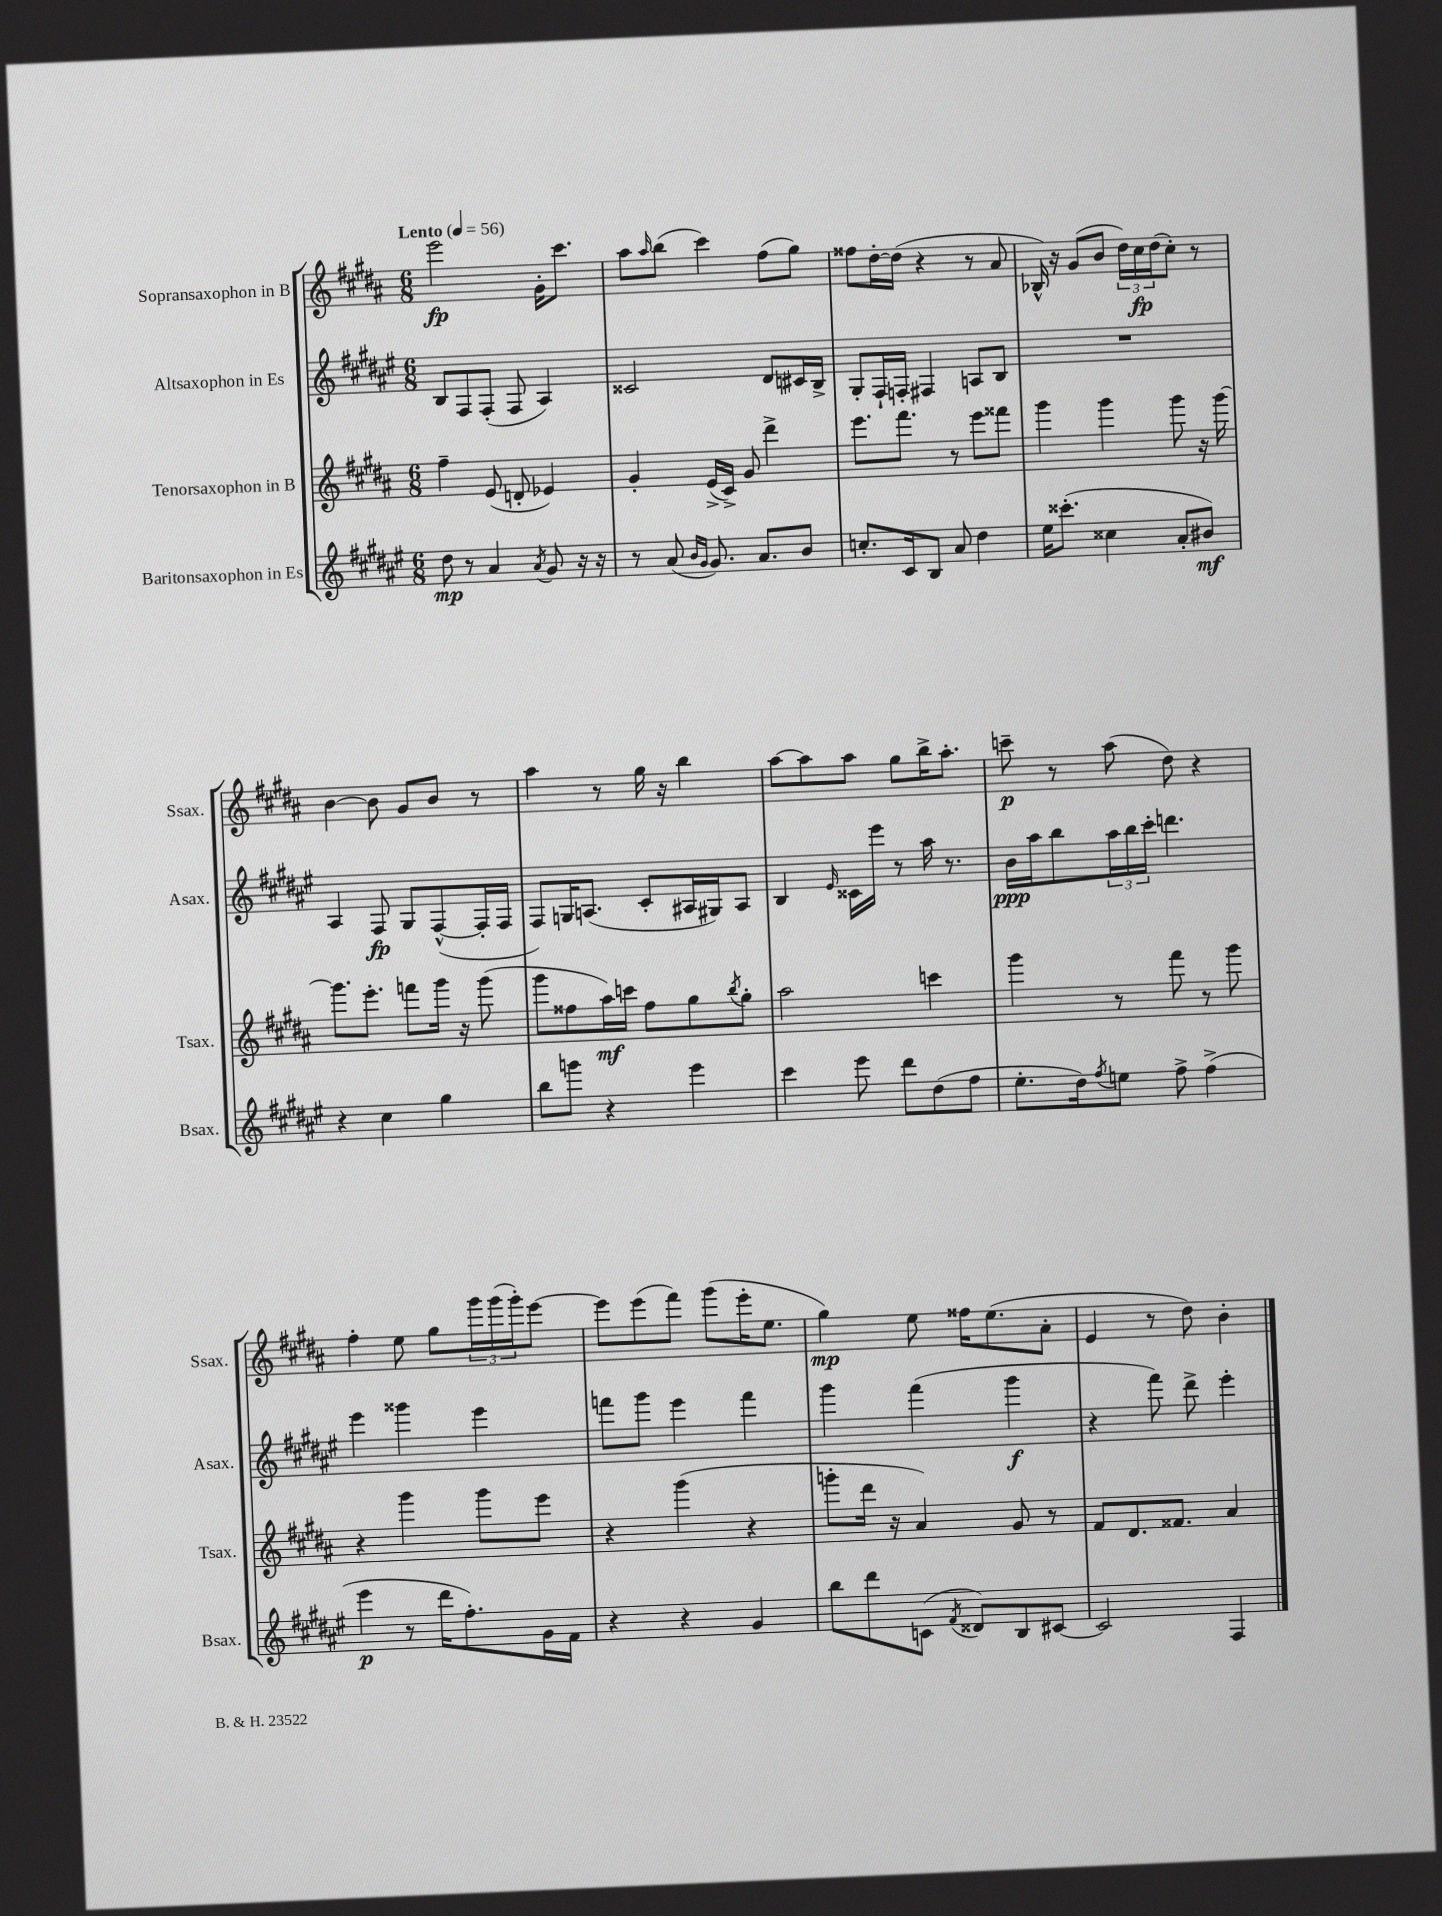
<<
\new StaffGroup <<
\new Staff = "s0" \with { instrumentName = "Sopransaxophon in B" shortInstrumentName = "Ssax." } {
    \clef treble \key b \major \numericTimeSignature \time 6/8 \tempo "Lento" 4 = 56
    e'''2\fp gis'16-. cis'''8. |
    ais''8 \grace { ais''16 } b''8( cis'''4) fis''8( gis''8) |
    fisis''8 dis''16~-. dis''16( r4 r8 ais'8 |
    bes16-^) r16 gis'8( b'8 \tuplet 3/2 { dis''16) cis''16\fp dis''16( } cis''8-.) r8 |
    b'4~ b'8 gis'8 b'8 r8 |
    ais''4 r8 gis''16 r16 b''4 |
    ais''8~ ais''8 ais''8 gis''8 b''16-> ais''8.-. |
    c'''8--\p r8 ais''8( dis''8) r4 |
    fis''4-. e''8 gis''8 \tuplet 3/2 { gis'''16 gis'''16( gis'''16-.) } e'''8~ |
    e'''8 e'''8( fis'''8) gis'''8( e'''16-. e''8. |
    gis''4\mp) e''8 fisis''16 e''8.( ais'8-. |
    e'4 r8 dis''8) b'4-. \bar "|." |
}
\new Staff = "s1" \with { instrumentName = "Altsaxophon in Es" shortInstrumentName = "Asax." } {
    \clef treble \key fis \major \numericTimeSignature \time 6/8
    b8 fis8 fis8-.( fis8 ais4) |
    cisis'2 dis'8 cis'16 b16-> |
    gis8-. fis16-! f16-. fis4 a8 b8 |
    R2. |
    ais4 fis8\fp gis8 fis8~-^( fis16-. fis16 |
    fis8) g16 a8.( cis'8-. ais16 gis16) ais8 |
    b4 \grace { eis'16 } cisis'16 eis'''16 r8 ais''16 r8. |
    b'16\ppp ais''16 b''8 \tuplet 3/2 { ais''16 b''16 cis'''16-. } d'''4. |
    eis'''4 gisis'''4 eis'''4 |
    f'''8 gis'''8 eis'''4 f'''4 |
    gis'''4 fis'''4( gis'''4\f |
    r4 fis'''8) dis'''8-> eis'''4-. \bar "|." |
}
\new Staff = "s2" \with { instrumentName = "Tenorsaxophon in B" shortInstrumentName = "Tsax." } {
    \clef treble \key b \major \numericTimeSignature \time 6/8
    fis''4-- e'8( d'8-. ees'4) |
    gis'4-. e'16->( cis'16->) gis'8 dis'''4-> |
    e'''8. fis'''8. r8 e'''8 fisis'''8 |
    gis'''4 gis'''4 gis'''8 r16 gis'''16~ |
    gis'''8. e'''8.-. f'''8 gis'''16 r16 gis'''8( |
    gis'''8 fisis''8 ais''16\mf) c'''16 fisis''8 gis''8 \acciaccatura { b''8 } gis''8-. |
    ais''2 c'''4 |
    gis'''4 r8 fis'''8 r8 gis'''8 |
    r4 gis'''4 gis'''8 e'''8 |
    r4 gis'''4( r4 |
    g'''8-. dis'''16 r16 ais'4) gis'8 r8 |
    fis'8 dis'8. fisis'8. ais'4 \bar "|." |
}
\new Staff = "s3" \with { instrumentName = "Baritonsaxophon in Es" shortInstrumentName = "Bsax." } {
    \clef treble \key fis \major \numericTimeSignature \time 6/8
    dis''8\mp r8 ais'4 \acciaccatura { ais'8 } gis'8 r16 r16 |
    r8 ais'8( \grace { b'16 gis'16 } gis'8.) ais'8. b'8 |
    c''8.-. cis'16 b8 ais'8 dis''4 |
    eis''16 cisis'''8.-.( cisis''4 ais'8-. bis'8\mf) |
    r4 cis''4 gis''4 |
    b''8 g'''8 r4 eis'''4 |
    cis'''4 eis'''8 dis'''8 dis''8( fis''8 |
    eis''8.-. dis''16) \acciaccatura { fis''8 } e''8 fis''8-> fis''4->( |
    eis'''4\p r8 dis'''16 fis''8.-.) gis'16 fis'16 |
    r4 r4 gis'4 |
    b''8 dis'''8 c'8( \acciaccatura { fis'8 } disis'8) b8 cis'8~ |
    cis'2 fis4 \bar "|." |
}
>>
>>
\layout { \context { \Score \remove "Bar_number_engraver" } }
